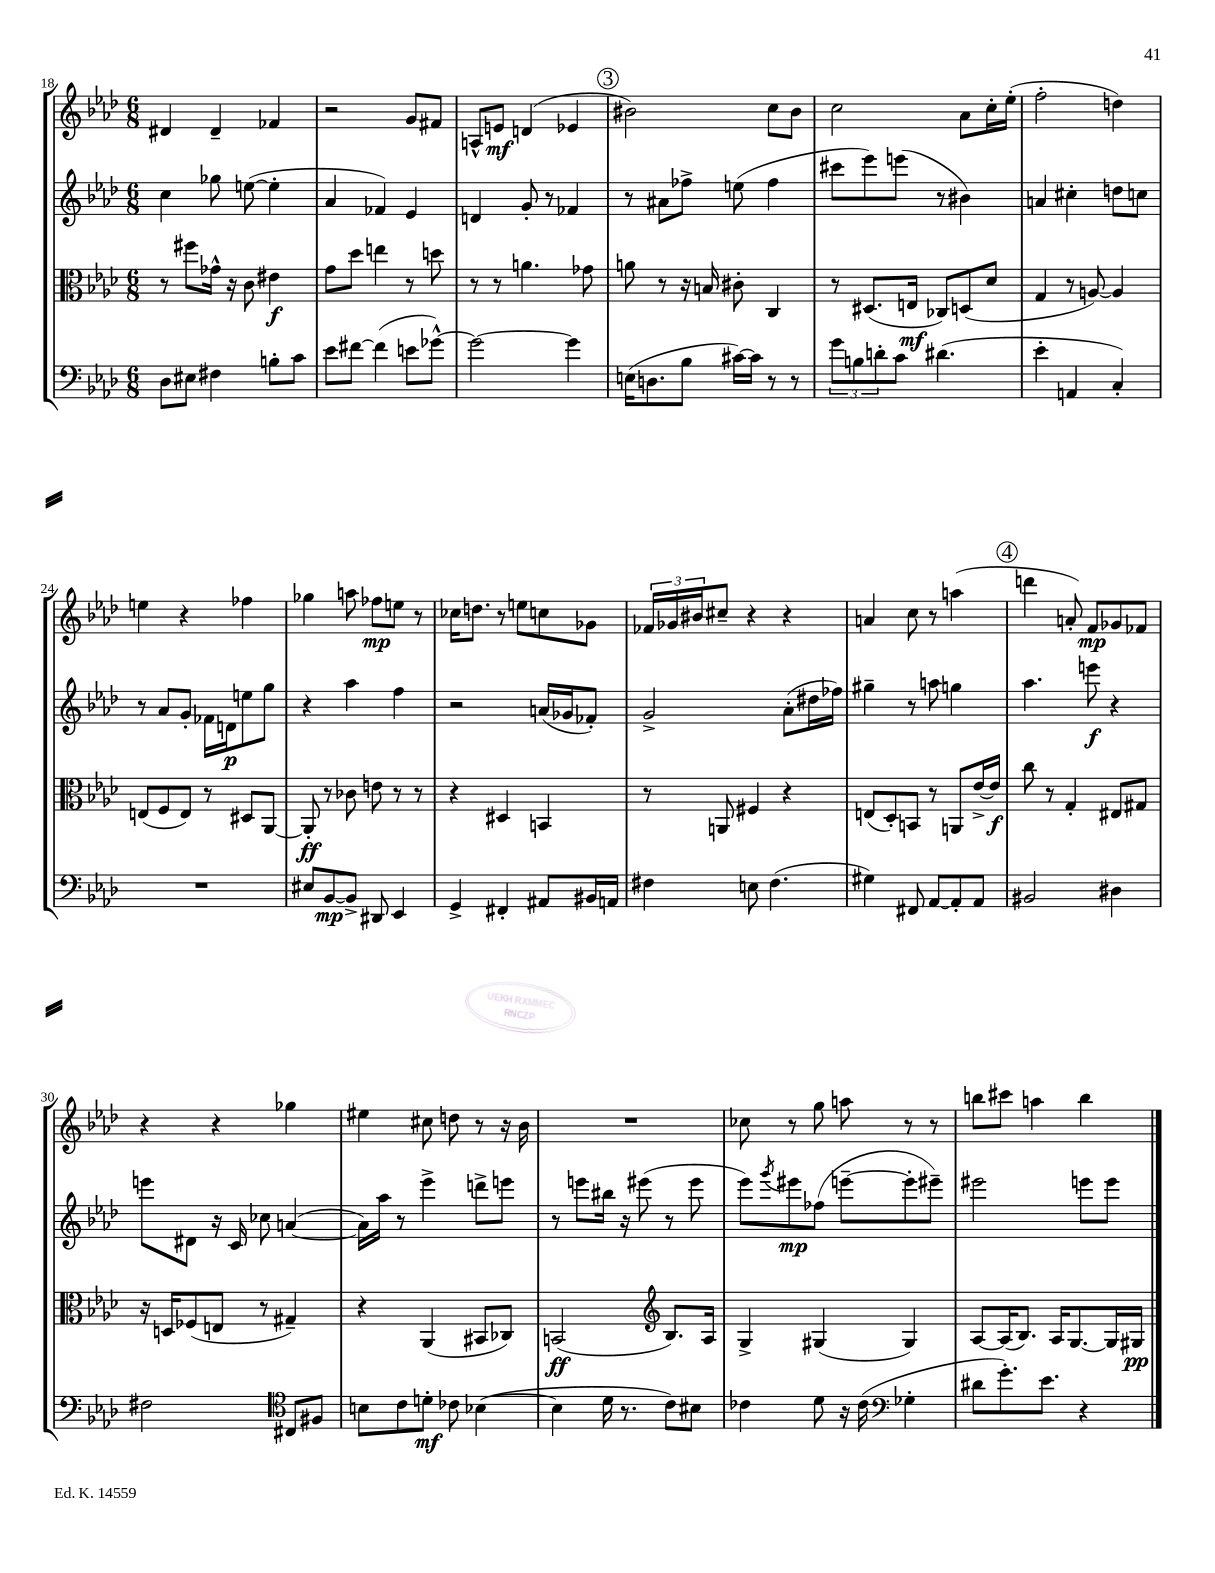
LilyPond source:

<<
\new StaffGroup <<
\new Staff = "s0" {
    \clef treble \key aes \major \numericTimeSignature \time 6/8
    dis'4 dis'4-- fes'4 |
    r2 g'8 fis'8 |
    a8-^ e'8\mf d'4( ees'4 |
    \mark \markup { \circle "3" } bis'2) c''8 bis'8 |
    c''2 aes'8 c''16-. ees''16-.( |
    f''2-. d''4) |
    e''4 r4 fes''4 |
    ges''4 a''8 fes''8\mp e''8 r8 |
    ces''16 d''8. r8 e''8 c''8 ges'8 |
    \tuplet 3/2 { fes'16 ges'16 bis'16 } cis''8-- r4 r4 |
    a'4 c''8 r8 a''4( |
    \mark \markup { \circle "4" } d'''4 a'8-.) f'8\mp ges'8 fes'8 |
    r4 r4 ges''4 |
    eis''4 cis''8 d''8 r8 r16 bes'16 |
    R2. |
    ces''8 r8 g''8 a''8 r8 r8 |
    b''8 cis'''8 a''4 b''4 \bar "|." |
}
\new Staff = "s1" {
    \clef treble \key aes \major \numericTimeSignature \time 6/8
    c''4 ges''8 e''8~( e''4-. |
    aes'4 fes'4) ees'4 |
    d'4 g'8-. r8 fes'4 |
    \mark \markup { \circle "3" } r8 ais'8 fes''8-> e''8( fes''4 |
    cis'''8 ees'''8) e'''8( r8 bis'4) |
    a'4 cis''4-. d''8 c''8 |
    r8 aes'8 g'8-. fes'16 d'16\p e''8 g''8 |
    r4 aes''4 f''4 |
    r2 a'16( ges'16 fes'8-.) |
    g'2-> aes'8-.( dis''16 fes''16) |
    gis''4-- r8 a''8 g''4 |
    \mark \markup { \circle "4" } aes''4. e'''8\f r4 |
    e'''8 dis'8 r16 c'16 ces''8 a'4~( |
    a'16) aes''16 r8 ees'''4-> d'''8-> e'''8 |
    r8 e'''8 bis''16 r16 eis'''8( r8 eis'''8 |
    ees'''8) \acciaccatura { g'''8 } eis'''8\mp fes''8( e'''8~-- e'''8-. eis'''8--) |
    eis'''2 e'''8 e'''8 \bar "|." |
}
\new Staff = "s2" {
    \clef alto \key aes \major \numericTimeSignature \time 6/8
    r8 fis''8 ges'16-^ r16 c'8 eis'4\f |
    g'8 des''8 e''4 r8 d''8 |
    r8 r8 a'4. ges'8 |
    \mark \markup { \circle "3" } a'8 r8 r16 b16 cis'8-. c4 |
    r8 dis8.( e16\mf ces8) d8( des'8 |
    g4 r8 a8~) a4 |
    e8( f8 e8) r8 dis8 aes,8~ |
    aes,8-.\ff r8 ces'8 e'8 r8 r8 |
    r4 dis4 b,4 |
    r8 a,8 fis4 r4 |
    e8( des8-.) b,8 r8 a,8 ees'16~-> ees'16\f |
    \mark \markup { \circle "4" } c''8 r8 g4-. eis8 gis8 |
    r16 d16 fes8( e8 r8 gis4--) |
    r4 aes,4( bis,8 ces8) |
    b,2\ff( \clef treble bes8.) aes16 |
    g4-> gis4( gis4) |
    aes8~ aes16( bes8.) aes16 g8.~ g16 gis16\pp \bar "|." |
}
\new Staff = "s3" {
    \clef bass \key aes \major \numericTimeSignature \time 6/8
    des8 eis8 fis4 b8-. c'8 |
    ees'8 fis'8~ fis'4( e'8 ges'8~-^) |
    ges'2~ ges'4 |
    \mark \markup { \circle "3" } e16( d8. bes8 cis'16~) cis'16 r8 r8 |
    \tuplet 3/2 { g'8 b8 d'8-. } c'8 dis'4.( |
    ees'4-. a,4 c4-.) |
    R2. |
    eis8 bes,8~\mp bes,8-> dis,8 ees,4 |
    g,4-> fis,4-. ais,8 bis,16 a,16 |
    fis4 e8 fis4.( |
    gis4) fis,8 aes,8~ aes,8-. aes,8 |
    \mark \markup { \circle "4" } bis,2 dis4 |
    fis2 \clef tenor cis8 fis8 |
    b8 c'8 d'8-.\mf ces'8 bes4~( |
    bes4 des'16 r8. c'8) bis8 |
    ces'4 des'8 r16 ces'16( \clef bass ges4-. |
    dis'8 g'8.-.) ees'8. r4 \bar "|." |
}
>>
>>
\layout { \context { \Score currentBarNumber = #18 } }
